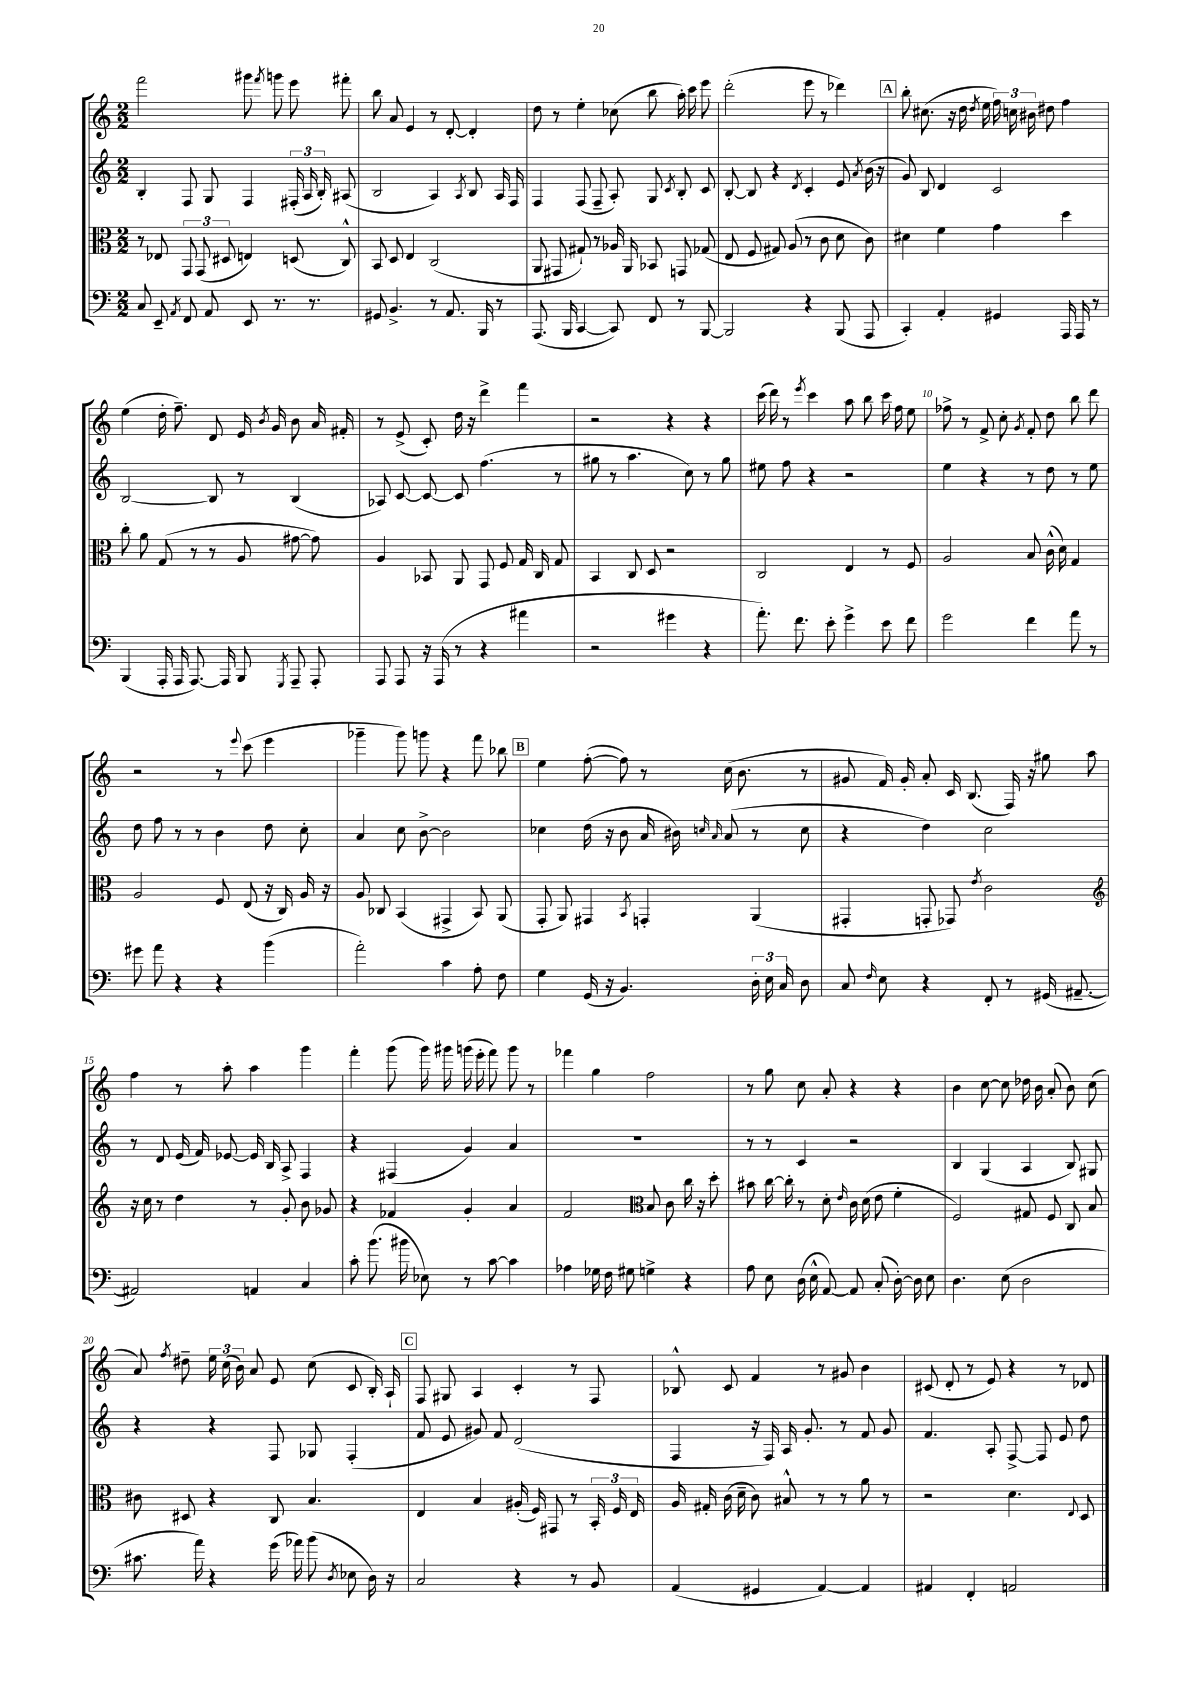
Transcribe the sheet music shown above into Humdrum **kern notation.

**kern	**kern	**kern	**kern
*part4	*part3	*part2	*part1
*staff4	*staff3	*staff2	*staff1
*clefF4	*clefC3	*clefG2	*clefG2
*k[]	*k[]	*k[]	*k[]
*M2/2	*M2/2	*M2/2	*M2/2
=1	=1	=1	=1
8C/	8r	4B'/	2fff\
8EE~/	8E-X/	.	.
8qAA/	.	.	.
8FF/	12GG/	8F/	.
.	(12GG/	.	.
8AA/	.	8G/	.
.	12D#X/	.	.
8EE/	4En/)	4F/	8ggg#X\
.	.	.	8qfff/
8.r	.	.	8gggn\
.	(8Dn/	(24F#X'/	8eee\
.	.	24A/	.
8.r	.	.	.
.	.	24B'/)	.
.	8C^^/)	(8A#X/	8fff#X'\
=2	=2	=2	=2
8GG#X/	8BB/	2B/	8bb\
4.BB^/	8D/	.	8a/
.	4E/	.	4e/
8r	(2C/	4A/)	8r
8.AA/	.	.	[8d'/
.	.	8qA/	.
.	.	8B/	4d'/]
16BBB/	.	.	.
8r	.	16A/	.
.	.	16F/	.
=3	=3	=3	=3
(8.AAA/	8AA/	4F/	8dd\
.	8GG#X/	.	8r
16BBB/	.	.	.
[4CC/	8G#X`/)	(8F/	4ee'\
.	8r	8F~/	.
8CC/])	16A-X/	8A'/)	(8cc-X\
.	16AA/	.	.
8FF/	8BB-X/	8G/	8bb\
.	.	8qc/	.
8r	8GGn/	8B'/	16aa'\)
.	.	.	16ccc\
[8BBB/	(8G-X/	8c/	8eee\
=4	=4	=4	=4
2BBB/]	8E/	[8B'/	(2ddd'\
.	8F/	8B/]	.
.	8G#X/)	4r	.
.	(8A/	.	.
.	.	8qd/	.
4r	8r	4c'/	8eee\
.	8c\	.	8r
(8BBB/	8d\	8e/	4ddd-X\)
.	.	8qa/	.
8AAA/	8c\)	(16b\	.
.	.	16r	.
!!LO:REH:place=s1:t=A
=5	=5	=5	=5
4CC'/)	4d#X\	8g/)	8bb'\
.	.	8B/	(8.cc#X\
4AA'/	4f\	4d/	.
.	.	.	16r
.	.	.	16dd\
.	.	.	8qdd/
.	.	.	16ee\
4GG#X/	4g\	2c/	24ff\)
.	.	.	24ccn\
.	.	.	24b#X\
.	.	.	8dd#X\
16AAA/	4dd\	.	4ff\
16AAA/	.	.	.
8r	.	.	.
!!LO:LB:g=z
=6	=6	=6	=6
(4BBB/	8cc'\	[2B/	(4ee\
.	8a\	.	.
16AAA'/	(8G/	.	16dd'\
16AAA/	.	.	8.ff~\)
[8.AAA/)	8r	.	.
.	8r	8B/]	8d/
16AAA/]	.	.	.
8BBB/	8A/	8r	16e/
.	.	.	8qb/
.	.	.	16g/
8qGGG/	.	.	.
8AAA~/	[8g#X\	(4B/	8b\
8AAA'/	8g#\])	.	16a/
.	.	.	16f#X'/
=7	=7	=7	=7
8AAA/	4A/	8A-X/)	8r
8AAA/	.	[8c/	(8e^/
16r	8BB-X/	8c/_	8c'/)
(16AAA/	.	.	.
8r	8AA/	8c/]	16dd\
.	.	.	16r
4r	8GG/	(4.ff\	4ddd^\
.	8F/	.	.
4a#X\	16G/	.	4fff\
.	16C/	.	.
.	8G/	8r	.
=8	=8	=8	=8
2r	4BB/	8gg#X\	2r
.	.	8r	.
.	8C/	4.aa\	.
.	8D/	.	.
4g#X\	2r	.	4r
.	.	8cc\)	.
4r	.	8r	4r
.	.	8gg#\	.
=9	=9	=9	=9
8.a'\)	2C/	8ee#X\	(16ccc\
.	.	.	16ddd\)
.	.	8ff\	8r
8.f\	.	.	.
.	.	.	8qeee/
.	.	4r	4ccc\
8e'\	.	.	.
4g^\	4E/	2r	8aa\
.	.	.	8bb\
8e\	8r	.	16ccc\
.	.	.	16ff\
8f\	8F/	.	8ee\
=10	=10	=10	=10
2g\	2A/	4ee\	8ff-X^\
.	.	.	8r
.	.	4r	8f^/
.	.	.	8cc'\
.	.	.	8qg/
4f\	8B/	8r	8f'/
.	(16c^^\	8dd\	8dd\
.	16d\)	.	.
8a\	4G/	8r	8bb\
8r	.	8ee\	8ddd\
!!LO:LB:g=z
=11	=11	=11	=11
8g#X\	2A/	8dd\	2r
8a\	.	8ff\	.
4r	.	8r	.
.	.	8r	.
4r	8F/	4b\	8r
.	.	.	8qqeee/
.	(8E/	.	(8ccc\
(4b\	16r	8dd\	4eee\
.	16C/)	.	.
.	16A/	8cc'\	.
.	16r	.	.
=12	=12	=12	=12
2a'\)	8A/	4a/	4ggg-X~\
.	8C-X/	.	.
.	(4BB/	8cc\	8ggg-\)
.	.	[8b^\	8gggn\
4c\	4GG#X^/	2b\]	4r
8A'\	8BB/)	.	8fff\
8F\	(8AA/	.	8bb-X\
!!LO:REH:place=s1:t=B
=13	=13	=13	=13
4G\	8GG'/	4cc-X\	4ee\
.	8AA/)	.	.
(16GG/	4GG#X/	(16dd\	([8ff'\
16r	.	16r	.
4.BB/)	.	8b\	8ff\])
.	8qBB/	.	.
.	4GGn'/	16a/	8r
.	.	16b#X\)	.
.	.	16qqccn/	.
.	.	16qqa/	.
.	.	(8a/	(16cc\
.	.	.	8.b\
24D'\	(4AA/	8r	.
24E\	.	.	.
24C/	.	.	.
8D\	.	8cc\	8r
=14	=14	=14	=14
8C/	4GG#X'/	4r	8g#X/
16qqF/	.	.	.
8E\	.	.	16f/)
.	.	.	16g#'/
4r	8GGn'/	4dd\)	8a'/
.	8GG-X/)	.	16c/
.	.	.	(8.B/
.	8qe/	.	.
8FF'/	2c\	2cc\	.
8r	.	.	16F/)
.	.	.	16r
(16GG#X/	.	.	8gg#X\
[8.AA#X~/	.	.	.
.	.	.	8aa\
!!LO:LB:g=z
=15	=15	=15	=15
*	*clefG2	*	*
2AA#X/])	16r	8r	4ff\
.	16cc\	.	.
.	8r	8d/	.
.	4dd\	(16e/	8r
.	.	16f/)	.
.	.	[8e-X/	8aa'\
4AAn/	8r	16e-/]	4aa\
.	.	16B/	.
.	8g'/	8A^/	.
4C/	8b\	4F/	4ggg\
.	8g-X/	.	.
=16	=16	=16	=16
8c'\	4r	4r	4fff'\
(8.b\	.	.	.
.	4f-X/	(4F#X/	(8ggg\
16b#X\	.	.	.
8E-X\)	.	.	16ggg\)
.	.	.	16ggg#X\
8r	4g'/	4g/)	(16gggn\
.	.	.	16eee'\
[8c\	.	.	8fff\)
4c\]	4a/	4a/	8ggg\
.	.	.	8r
=17	=17	=17	=17
4A-X\	2f/	1r	4fff-X\
16G-X\	.	.	4gg\
16F\	.	.	.
8G#X\	.	.	.
*	*clefC3	*	*
4Gn^\	8B/	.	2ff\
.	8c\	.	.
4r	16cc\	.	.
.	16r	.	.
.	8dd'\	.	.
=18	=18	=18	=18
8A\	8b#X\	8r	8r
8E\	[16cc\	8r	8gg\
.	16cc'\]	.	.
(16D\	8r	4c/	8cc\
16E^^\	.	.	.
[8AA/)	8d'\	.	8a'/
.	16qqe/	.	.
8AA/]	16c\	2r	4r
.	(16d\	.	.
(8C'/	8e\	.	.
[16D'\)	4f'\	.	4r
16D\]	.	.	.
8E\	.	.	.
=19	=19	=19	=19
4.D\	2F/)	4B/	4b\
.	.	(4G/	[8cc\
(8E\	.	.	8cc\]
2D\	8G#X/	4A/	16dd-X\
.	.	.	16b\
.	8F/	.	(8a'/
.	8C/	8B/)	8b\)
.	8B/	8G#X/	(8cc\
!!LO:LB:g=z
=20	=20	=20	=20
8.c#X\	8c#X\	4r	8a/)
.	.	.	8qff/
.	8D#X/	.	8dd#X~\
16a\)	.	.	.
4r	4r	4r	24ee\
.	.	.	(24cc\
.	.	.	24b\)
.	.	.	8a/
(16g\	8C/	8F/	8e/
16a-X\)	.	.	.
(8b\	4.B/	8G-X/	(8cc\
8qD/	.	.	.
8E-X\	.	(4F'/	8c/
16D\)	.	.	16B'/)
16r	.	.	16A`/
!!LO:REH:place=s1:t=C
=21	=21	=21	=21
2C/	4E/	8f/	8F/
.	.	8e/	8G#X/
.	4B/	8g#X/)	4A/
.	.	8f/	.
4r	(16A#X'/	(2d/	4c'/
.	16F/)	.	.
.	8GG#X/	.	.
8r	8r	.	8r
8BB/	24BB'/	.	8F/
.	24F/	.	.
.	24E/	.	.
=22	=22	=22	=22
(4AA/	16A/	4F/	8B-X^^/
.	16G#X'/	.	.
.	(16c\	.	8c/
.	16d~\	.	.
4GG#X/	8c\)	16r	4f/
.	.	16F/)	.
.	8B#X^^/	16A/	.
.	.	8.g'/	.
[4AA/)	8r	.	8r
.	8r	8r	8g#X/
4AA/]	8a\	8f/	4b\
.	8r	8g/	.
=23	=23	=23	=23
4AA#X/	2r	4.f/	(8c#X/
.	.	.	8d'/
4FF'/	.	.	8r
.	.	8A'/	8e/)
2AAn/	4.d\	[8F^/	4r
.	.	8F/]	.
.	.	8e/	8r
.	8qqE/	.	.
.	8D/	8dd\	8d-X/
==	==	==	==
*-	*-	*-	*-
